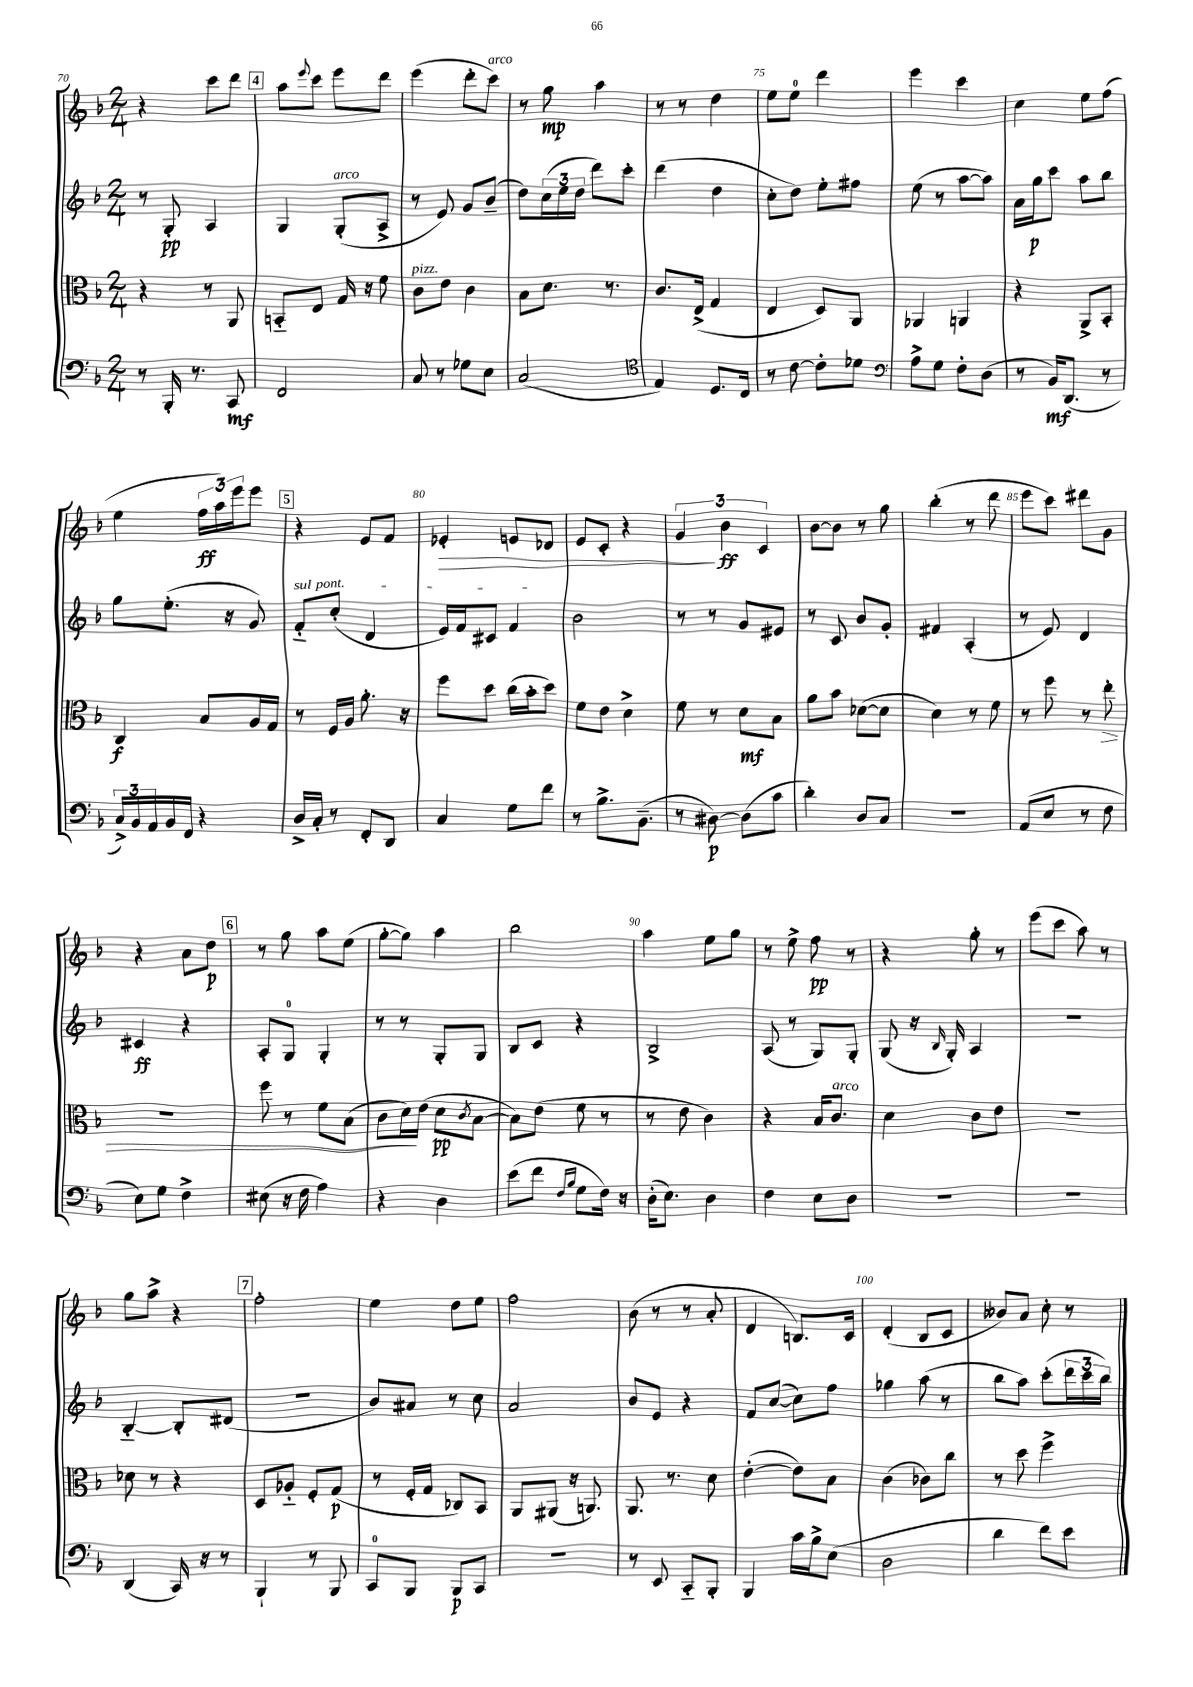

**kern	**kern	**kern	**kern
*staff4	*staff3	*staff2	*staff1
*clefF4	*clefC3	*clefG2	*clefG2
*k[b-]	*k[b-]	*k[b-]	*k[b-]
*M2/4	*M2/4	*M2/4	*M2/4
8r	4r	8r	4r
16BBB-'	.	8G'	.
8.r	.	.	.
.	8r	4A	8ccc
8CC	8AA	.	8ddd
=	=	=	=
2FF	8BB'~	4G	8aa
.	.	.	8qqeee
.	8E	.	8ccc
.	16G	(8G'	8eee
.	16r	.	.
.	8f	8A^	8ddd
=	=	=	=
8C	8c	8r	(4eee
8r	8e	8e)	.
8G-	4c	8g	8ddd'
8E	.	(8b-~	8ccc)
=	=	=	=
(2C	8B-	8dd)	8r
.	8.d	(24cc	8gg
.	.	24ee	.
.	.	24dd	.
.	.	8ddd)	4aa
.	8.r	.	.
.	.	8ccc'	.
=	=	=	=
*clefC4	*	*	*
4E)	8.c	(4ddd	8r
.	.	.	8r
.	(16E^	.	.
8.D	4G	4dd	4dd
16C	.	.	.
=	=	=	=
8r	4E	8cc'	8ee
[8c	.	8dd)	8ee
8c']	8D)	8ee'	4ddd
8d-	8AA	8ff#	.
=	=	=	=
*clefF4	*	*	*
8A^	4AA-	(8ee	4eee
8G	.	8r	.
8F'	4AA	[8aa	4ccc
(8D	.	8aa])	.
=	=	=	=
8r	4r	16a	4cc
.	.	16gg	.
16BB-)	.	8ccc	.
(8.DD	.	.	.
.	8AA^	8aa	8ee
8r	8BB-'	8bb-	(8ff
=	=	=	=
24C^)	4C	8gg	4ee
24BB-	.	.	.
24AA	.	.	.
16BB-	.	(8.ee'	.
16FF	.	.	.
4r	8B-	.	24ff
.	.	.	24aa)
.	.	16r	.
.	.	.	24eee
.	16A	8g)	8eee
.	16G	.	.
=	=	=	=
16D^	8r	8f'~	4r
16C'	.	.	.
8r	16F	(8cc'	.
.	16A	.	.
8FF'	8.a'	4d	8e
8DD	.	.	8f
.	16r	.	.
=	=	=	=
4C	8ff	16e)	4e-'
.	.	16f	.
.	8dd	8c#	.
8G	(16cc	4f	8e
.	16b-'	.	.
8f	8dd)	.	8d-
=	=	=	=
8r	8f	2b-	8e
8.B-^	8e	.	8c'
.	4d^	.	4r
(8.BB-~	.	.	.
=	=	=	=
8r	8f	8r	6g
[8D#)	8r	8r	.
.	.	.	6b-
(8D#]	8d	8g	.
.	.	.	6c
8c	8B-	8e#	.
=	=	=	=
4d')	8a	8r	[8b-
.	8b-	8c	8b-]
8D	([8d-	8b-	8r
8C	8d-]	8g'	8gg
=	=	=	=
2r	4d)	4f#	(4bb-'
.	8r	(4A'	8r
.	8f	.	8ddd
=	=	=	=
(8AA	8r	8r	8eee
8E	8ff	8e)	8ccc)
8r	8r	4d	8ddd#
8F	8ee'	.	8g
=	=	=	=
8E)	2r	4c#	4r
8G	.	.	.
4F^	.	4r	8a
.	.	.	8dd
=	=	=	=
(8E#	8ff	8A'	8r
16r	8r	8G	8gg
16F	.	.	.
4A)	8f	4G'	8aa
.	(8B-	.	(8ee
=	=	=	=
4r	8c	8r	[8gg'
.	16d)	8r	8gg])
.	(16e	.	.
4D	8d	8G'	4aa
.	8qc	.	.
.	[8B-	8G	.
=	=	=	=
(8e	8B-])	8B-	2bb-
8f	(8e	8c	.
16qqF	.	.	.
16qqB-	.	.	.
8G	8f	4r	.
16F)	8r	.	.
16r	.	.	.
=	=	=	=
(16D'	8r	2B-^	4aa
8.E)	.	.	.
.	8e	.	.
4D	4c)	.	8ee
.	.	.	8gg
=	=	=	=
4F	4r	(8A	8r
.	.	8r	8ee^
8E	16B-	8G)	8ff
.	8.c	.	.
8D	.	8G'	8r
=	=	=	=
2r	4d	(8G	4r
.	.	16r	.
.	.	16qqB-	.
.	.	16G')	.
.	8c	4A	8gg'
.	8e	.	8r
=	=	=	=
2r	2r	2r	(8eee
.	.	.	8ccc
.	.	.	8aa)
.	.	.	8r
=	=	=	=
(4DD	8d-	[4B-'~	8gg
.	8r	.	8aa^
16CC)	4r	8B-']	4r
16r	.	.	.
8r	.	(8d#	.
=	=	=	=
4BBB-`	8D	2r	2ff'
.	8A-'~	.	.
8r	8F'	.	.
8BBB-	(8G	.	.
=	=	=	=
8CC	8r	8b-)	4ee
8BBB-	16F'	8a#	.
.	16G	.	.
8BBB-	8C-)	8r	8dd
8CC	8BB-	8cc	8ee
=	=	=	=
2r	8AA	2a	2ff
.	(8AA#	.	.
.	16r	.	.
.	8.AA)	.	.
=	=	=	=
8r	8.AA	8b-	(8b-
8EE	.	8e	8r
.	8.r	.	.
8CC'~	.	4r	8r
8BBB-'	8d	.	8a'
=	=	=	=
4BBB-	([4e'	8f	4d
.	.	([8cc	.
16c	8e])	8cc])	8.B)
16B-^	.	.	.
(8E	8B-	8ff	.
.	.	.	16c
=	=	=	=
2D	(4c	4gg-	(4d'
.	8c-)	(8aa	8B-
.	8cc	8r	8c
=	=	=	=
4d	8r	8bb-	8b--)
.	8dd	8aa)	8a
8f)	4ff^	(8ccc'	8cc'
8e	.	24ddd	8r
.	.	24ccc	.
.	.	24bb-)	.
==	==	==	==
*-	*-	*-	*-
